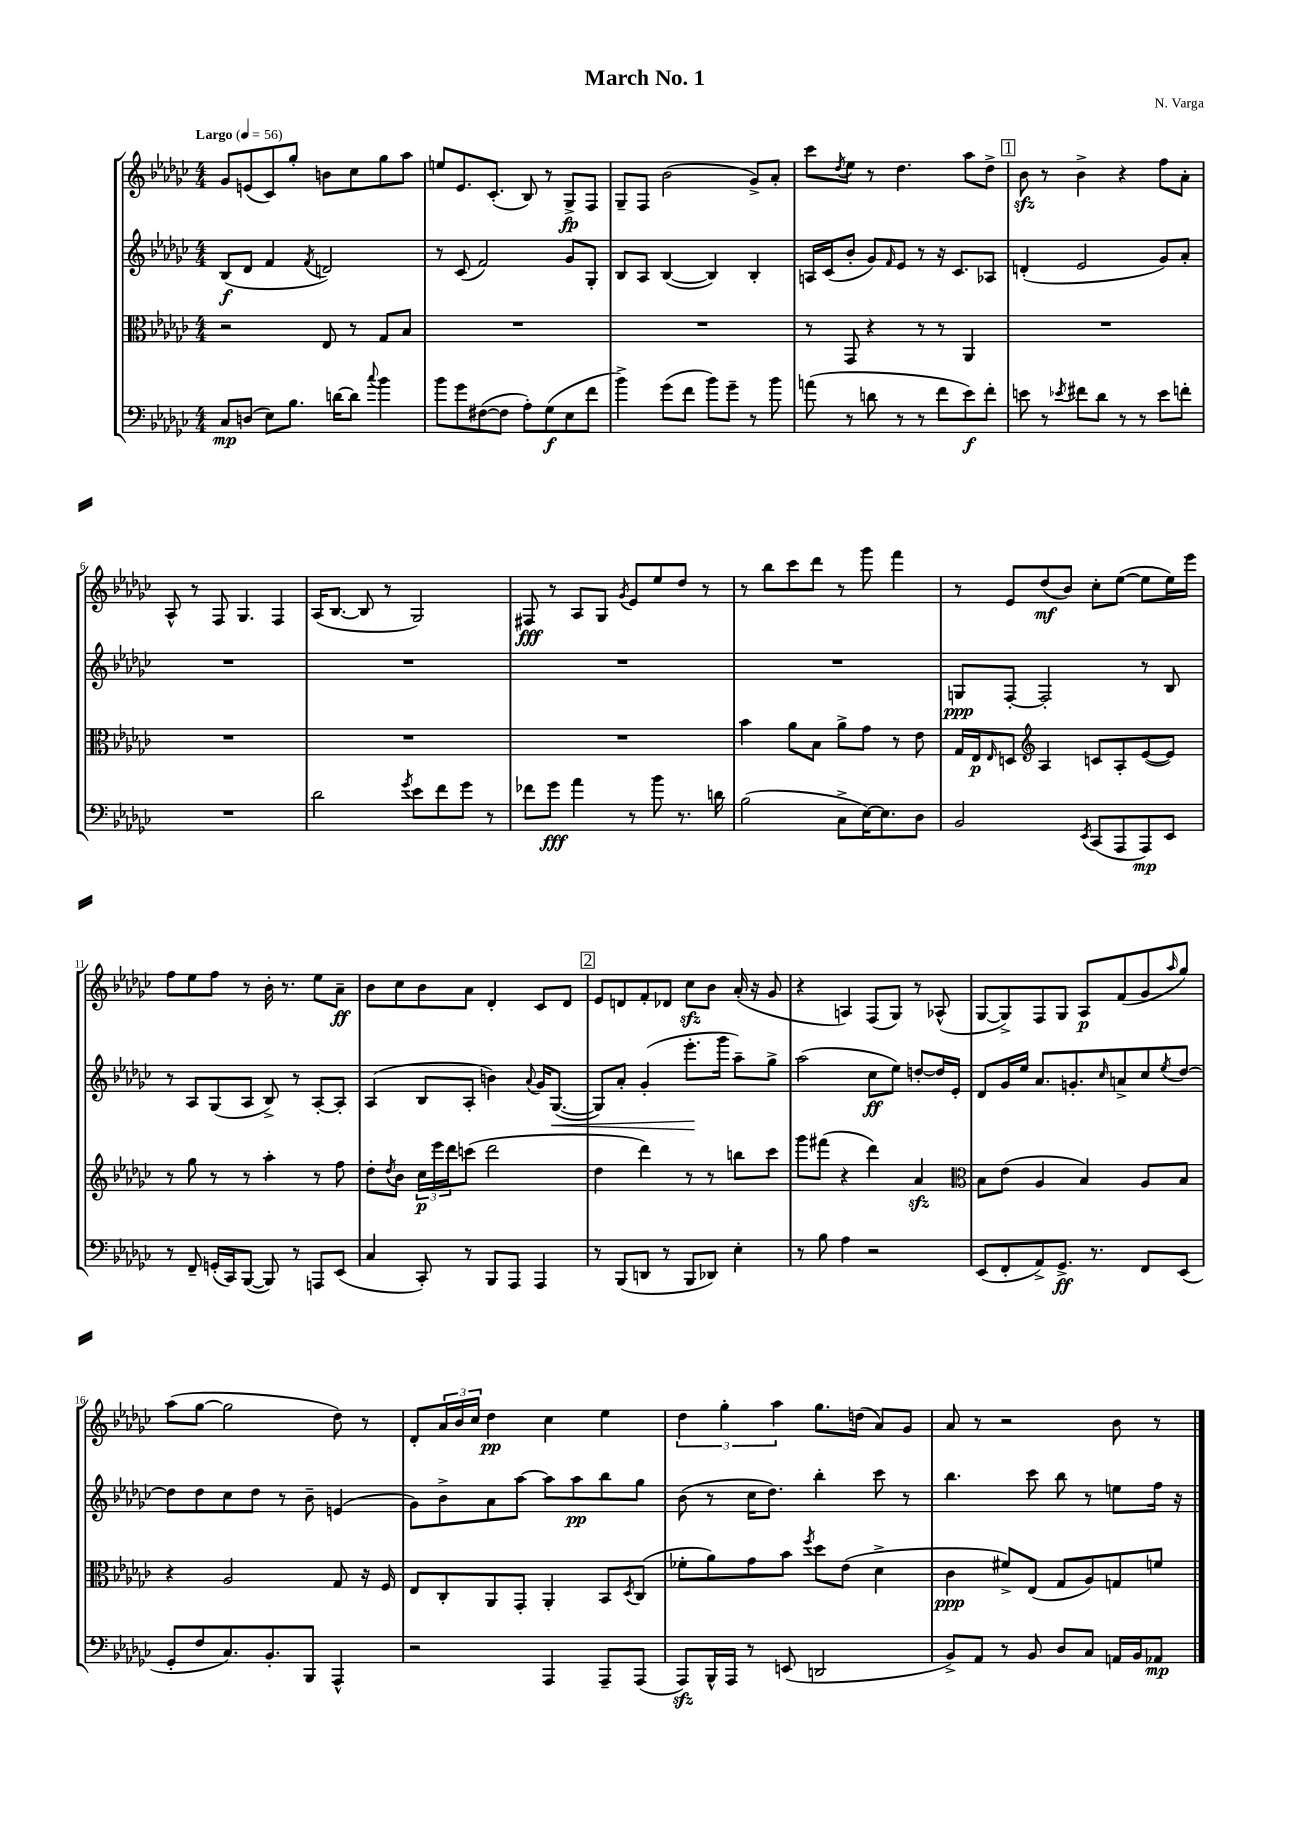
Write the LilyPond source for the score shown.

\header { title = "March No. 1" composer = "N. Varga" }
<<
\new StaffGroup <<
\new Staff = "s0" {
    \clef treble \key ges \major \numericTimeSignature \time 4/4 \tempo "Largo" 4 = 56
    ges'8 e'8( ces'8) ges''8-. b'8 ces''8 ges''8 aes''8 |
    e''8 ees'8. ces'8.-.( bes8) r8 ges8->\fp f8 |
    ges8-- f8 bes'2( ges'8->) aes'8-. |
    ces'''8 \acciaccatura { des''8 } ees''8 r8 des''4. aes''8 des''8-> |
    \mark \markup { \box "1" } bes'8\sfz r8 bes'4-> r4 f''8 aes'8-. |
    aes8-^ r8 f8 ges4. f4 |
    aes16( bes8.~ bes8 r8 ges2) |
    fis8\fff r8 aes8 ges8 \acciaccatura { ges'8 } ees'8 ees''8 des''8 r8 |
    r8 bes''8 ces'''8 des'''8 r8 ges'''8 f'''4 |
    r8 ees'8 des''8\mf( bes'8) ces''8-. ees''8~( ees''8 ees''16) ees'''16 |
    f''8 ees''8 f''8 r8 bes'16-. r8. ees''8 aes'8--\ff |
    bes'8 ces''8 bes'8 aes'8 des'4-. ces'8 des'8 |
    \mark \markup { \box "2" } ees'8 d'8 f'8-. des'8 ces''8\sfz bes'8 aes'16-.( r16 ges'8 |
    r4 a4) f8( ges8) r8 aes8-^( |
    ges8~ ges8->) f8 ges8 aes8\p f'8( ges'8 \grace { aes''16 } ges''8) |
    aes''8( ges''8~ ges''2 des''8) r8 |
    des'8-. \tuplet 3/2 { aes'16 bes'16 ces''16 } des''4\pp ces''4 ees''4 |
    \tuplet 3/2 { des''4 ges''4-. aes''4 } ges''8. d''16( aes'8) ges'8 |
    aes'8 r8 r2 bes'8 r8 \bar "|." |
}
\new Staff = "s1" {
    \clef treble \key ges \major \numericTimeSignature \time 4/4
    bes8\f( des'8 f'4 \acciaccatura { f'8 } d'2) |
    r8 ces'8( f'2) ges'8 ges8-. |
    bes8 aes8 bes4~( bes4) bes4-. |
    a16 ces'16( bes'8-. ges'8) \grace { f'16 } ees'8 r8 r16 ces'8. aes8 |
    \mark \markup { \box "1" } d'4-.( ees'2 ges'8) aes'8-. |
    R1 |
    R1 |
    R1 |
    R1 |
    g8\ppp f8~-. f2-. r8 bes8 |
    r8 aes8 ges8( aes8 bes8->) r8 aes8~-. aes8-. |
    aes4( bes8 aes8-. b'4) \appoggiatura { aes'8 } ges'16 ges8.~\<( |
    \mark \markup { \box "2" } ges8) aes'8-. ges'4-.( ees'''8.-.\! ges'''16 aes''8--) ges''8-> |
    aes''2( ces''8\ff ees''8) d''8~-. d''16 ees'16-. |
    des'8 ges'16 ees''16 aes'8. g'8.-. \grace { ces''16 } a'8-> ces''8 \acciaccatura { ees''8 } des''8~ |
    des''8 des''8 ces''8 des''8 r8 bes'8-- e'4( |
    ges'8) bes'8-> aes'8 aes''8~ aes''8 aes''8\pp bes''8 ges''8 |
    bes'8( r8 ces''16 des''8.) bes''4-. ces'''8 r8 |
    bes''4. ces'''8 bes''8 r8 e''8 f''16 r16 \bar "|." |
}
\new Staff = "s2" {
    \clef alto \key ges \major \numericTimeSignature \time 4/4
    r2 ees8 r8 ges8 bes8 |
    R1 |
    R1 |
    r8 ges,8 r4 r8 r8 aes,4 |
    \mark \markup { \box "1" } R1 |
    R1 |
    R1 |
    R1 |
    bes'4 aes'8 bes8 aes'8-> ges'8 r8 ees'8 |
    ges16 ees16\p \grace { ees16 } d8 \clef treble aes4 c'8 aes8-. ees'8~( ees'8) |
    r8 ges''8 r8 r8 aes''4-. r8 f''8 |
    des''8-. \acciaccatura { des''8 } bes'8 \tuplet 3/2 { ces''16\p ees'''16 des'''16 } c'''8( des'''2 |
    \mark \markup { \box "2" } des''4 des'''4) r8 r8 b''8 ces'''8 |
    ges'''8 fis'''8( r4 des'''4) aes'4\sfz |
    \clef alto bes8 ees'8( aes4 bes4) aes8 bes8 |
    r4 aes2 ges8 r16 f16 |
    ees8 ces8-. aes,8 ges,8-. aes,4-. bes,8 \acciaccatura { des8 } ces8( |
    fes'8-. aes'8) ges'8 bes'8 \acciaccatura { f''8 } des''8 ees'8( des'4-> |
    ces'4\ppp fis'8->) ees8( ges8 aes8) g8 f'8 \bar "|." |
}
\new Staff = "s3" {
    \clef bass \key ges \major \numericTimeSignature \time 4/4
    ces8\mp d8( ees8) bes8. d'16~ d'8 \appoggiatura { ces''8 } bes'4 |
    bes'8 ges'8 fis8~( fis8 aes8-.) ges8\f( ees8 f'8 |
    bes'4->) ges'8( f'8 bes'8) ges'8-- r8 bes'8 |
    a'8( r8 d'8 r8 r8 f'8 ees'8\f) f'8-. |
    \mark \markup { \box "1" } e'8 r8 \acciaccatura { ees'8 } fis'8 des'8 r8 r8 ees'8 f'8-. |
    R1 |
    des'2 \acciaccatura { ges'8 } ees'8 f'8 ges'8 r8 |
    fes'8 ges'8\fff aes'4 r8 bes'8 r8. d'16 |
    bes2( ces8-> ees16~) ees8. des8 |
    bes,2 \acciaccatura { ees,8 } ces,8( aes,,8 aes,,8\mp) ees,8 |
    r8 f,8-- g,16-.( ces,16) bes,,8~( bes,,8) r8 a,,8 ees,8( |
    ces4 ces,8-.) r8 bes,,8 aes,,8 aes,,4 |
    \mark \markup { \box "2" } r8 bes,,8( d,8 r8 bes,,8 des,8) ees4-. |
    r8 bes8 aes4 r2 |
    ees,8( f,8-. aes,8->) ges,8.->\ff r8. f,8 ees,8( |
    ges,8-. f8 ces8.) bes,8.-. bes,,8 aes,,4-^ |
    r2 aes,,4 aes,,8-- aes,,8( |
    aes,,8\sfz) bes,,16-^ aes,,16 r8 e,8( d,2 |
    bes,8->) aes,8 r8 bes,8 des8 ces8 a,16 bes,16 aes,8\mp \bar "|." |
}
>>
>>
